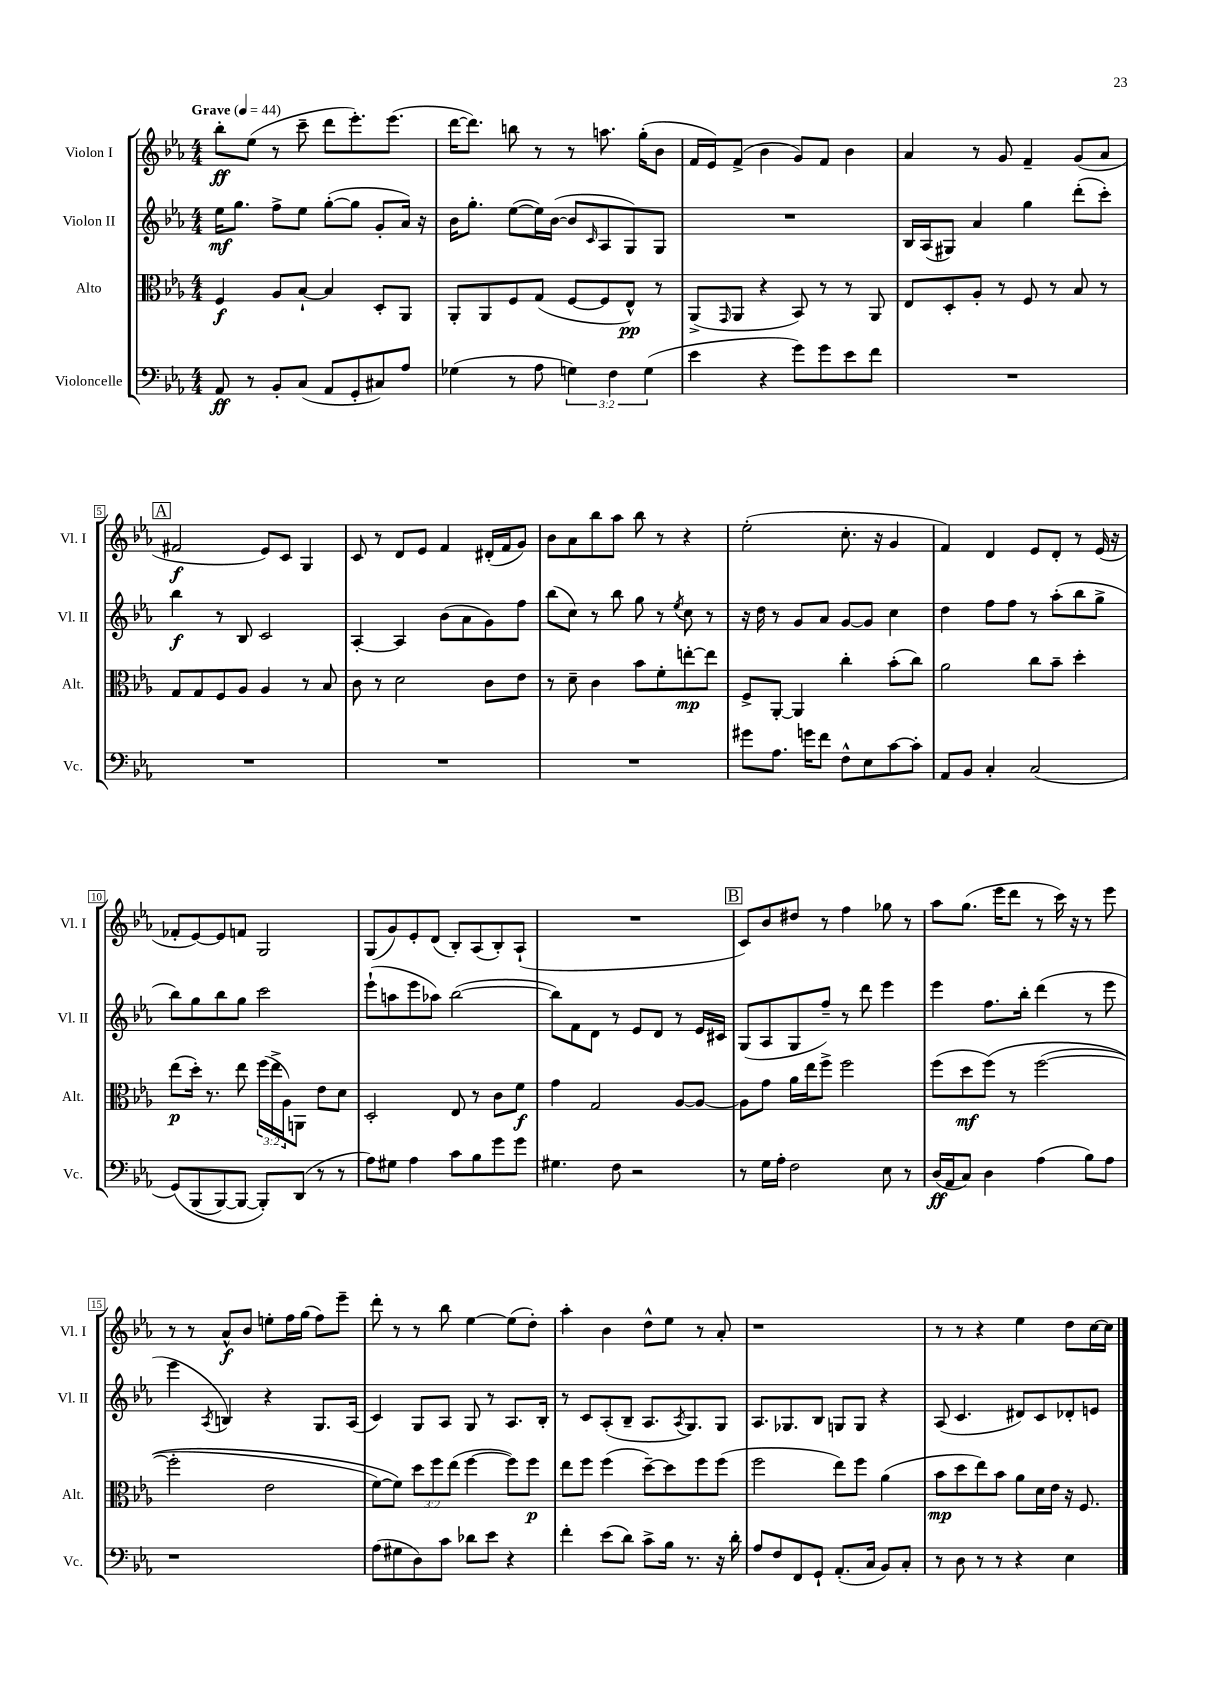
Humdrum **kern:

**kern	**dynam	**kern	**dynam	**kern	**dynam	**kern	**dynam
*part4	*part4	*part3	*part3	*part2	*part2	*part1	*part1
*staff4	*staff4	*staff3	*staff3	*staff2	*staff2	*staff1	*staff1
*I"Violoncelle	*	*I"Alto	*	*I"Violon II	*	*I"Violon I	*
*I'Vc.	*	*I'Alt.	*	*I'Vl. II	*	*I'Vl. I	*
*clefF4	*	*clefC3	*	*clefG2	*	*clefG2	*
*k[b-e-a-]	*	*k[b-e-a-]	*	*k[b-e-a-]	*	*k[b-e-a-]	*
*M4/4	*	*M4/4	*	*M4/4	*	*M4/4	*
*MM44	*	*MM44	*	*MM44	*	*MM44	*
=1	=1	=1	=1	=1	=1	=1	=1
!	!	!	!	!	!	!LO:TX:a:B:t=Grave	!
8AA-/	ff	4F/	f	16ee-\KL	mf	8bb-'\L	ff
.	.	.	.	8.gg\J	.	.	.
8r	.	.	.	.	.	(8ee-\J	.
8BB-'/L	.	8A-/L	.	8ff^\L	.	8r	.
(8C/J	.	[8B-`/J	.	8ee-\J	.	8ccc~\	.
8AA-/L	.	4B-/]	.	([8gg'\L	.	8ddd\L	.
8GG'/	.	.	.	8gg\J]	.	8.eee-'\)	.
8C#X/)	.	8D'/L	.	8g'/L	.	.	.
.	.	.	.	.	.	(8.eee-\J	.
8A-/J	.	8AA-/J	.	16a-/Jk)	.	.	.
.	.	.	.	16r	.	.	.
=2	=2	=2	=2	=2	=2	=2	=2
(4G-X\	.	8AA-'/L	.	16b-\KL	.	[16ddd\KL	.
.	.	.	.	8.gg'\J	.	8.ddd\J])	.
.	.	8AA-/	.	.	.	.	.
8r	.	8F/	.	([8ee-\L	.	8bbn\	.
8A-\	.	(8G/J	.	16ee-\L])	.	8r	.
.	.	.	.	([16b-\JJ	.	.	.
6Gn\)	.	[8F/L	.	8b-/L]	.	8r	.
.	.	.	.	16qqc/	.	.	.
.	.	8F/]	.	8A-/	.	8.aan\	.
6F\	.	.	.	.	.	.	.
.	.	8E-^^/J)	pp	8G/)	.	.	.
.	.	.	.	.	.	(16gg'\KL	.
(6G\	.	.	.	.	.	.	.
.	.	8r	.	8G/J	.	8b-\J	.
=3	=3	=3	=3	=3	=3	=3	=3
4e-\	.	(8AA-^/L	.	1r	.	16f/LL	.
.	.	.	.	.	.	16e-/J)	.
.	.	16qqGG/	.	.	.	.	.
.	.	8AA-/J	.	.	.	(8f^/J	.
4r	.	4r	.	.	.	4b-\	.
8g\L)	.	8BB-/)	.	.	.	8g/L)	.
8g\	.	8r	.	.	.	8f/J	.
8e-\	.	8r	.	.	.	4b-\	.
8f\J	.	8AA-/	.	.	.	.	.
=4	=4	=4	=4	=4	=4	=4	=4
1r	.	8E-/L	.	16B-/LL	.	4a-/	.
.	.	.	.	(16A-/J	.	.	.
.	.	8D'/	.	8G#X/J)	.	.	.
.	.	8A-'/J	.	4a-/	.	8r	.
.	.	8r	.	.	.	8g/	.
.	.	8F/	.	4gg\	.	4f~/	.
.	.	8r	.	.	.	.	.
.	.	8B-/	.	(8ddd'\L	.	(8g/L	.
.	.	8r	.	8ccc'\J)	.	8a-/J	.
!!LO:LB:g=z
!!LO:REH:place=s1:t=A
=5	=5	=5	=5	=5	=5	=5	=5
1r	.	8G/L	.	4bb-\	f	2f#X/	f
.	.	8G/	.	.	.	.	.
.	.	8F/	.	8r	.	.	.
.	.	8A-/J	.	8B-/	.	.	.
.	.	4A-/	.	2c/	.	8e-/L)	.
.	.	.	.	.	.	8c/J	.
.	.	8r	.	.	.	4G/	.
.	.	8B-/	.	.	.	.	.
=6	=6	=6	=6	=6	=6	=6	=6
1r	.	8c\	.	[4A-'/	.	8c/	.
.	.	8r	.	.	.	8r	.
.	.	2d\	.	4A-/]	.	8d/L	.
.	.	.	.	.	.	8e-/J	.
.	.	.	.	(8b-\L	.	4f/	.
.	.	.	.	8a-\	.	.	.
.	.	8c\L	.	8g\)	.	(16d#X'/LL	.
.	.	.	.	.	.	16f/J	.
.	.	8e-\J	.	8ff\J	.	8g/J)	.
=7	=7	=7	=7	=7	=7	=7	=7
1r	.	8r	.	(8bb-\L	.	8b-\L	.
.	.	8d~\	.	8cc\J)	.	8a-\	.
.	.	4c\	.	8r	.	8bb-\	.
.	.	.	.	8bb-\	.	8aa-\J	.
.	.	8b-\L	.	8gg\	.	8bb-\	.
.	.	8f'\	.	8r	.	8r	.
.	.	.	.	8qee-/	.	.	.
.	.	[8een'\	mp	8cc\	.	4r	.
.	.	8ee\J]	.	8r	.	.	.
=8	=8	=8	=8	=8	=8	=8	=8
8g#X\L	.	8F^/L	.	16r	.	(2ee-'\	.
.	.	.	.	16dd\	.	.	.
8.A-\J	.	[8AA-'/J	.	8r	.	.	.
.	.	4AA-/]	.	8g/L	.	.	.
16gn\KL	.	.	.	.	.	.	.
8f\J	.	.	.	8a-/J	.	.	.
8F^^\L	.	4cc'\	.	[8g/L	.	8.cc'\	.
8E-\	.	.	.	8g/J]	.	.	.
.	.	.	.	.	.	16r	.
[8c\	.	(8b-'\L	.	4cc\	.	4g/	.
8c'\J]	.	8cc\J)	.	.	.	.	.
=9	=9	=9	=9	=9	=9	=9	=9
8AA-/L	.	2a-\	.	4dd\	.	4f/)	.
8BB-/J	.	.	.	.	.	.	.
4C'/	.	.	.	8ff\L	.	4d/	.
.	.	.	.	8ff\J	.	.	.
(2C/	.	8cc\L	.	8r	.	8e-/L	.
.	.	8b-~\J	.	(8aa-'\L	.	8d'/J	.
.	.	4dd'\	.	8bb-\	.	8r	.
.	.	.	.	8gg^\J	.	(16e-/	.
.	.	.	.	.	.	16r	.
!!LO:LB:g=z
=10	=10	=10	=10	=10	=10	=10	=10
(8GG/L)	.	(8ee-\L	p	8bb-\L)	.	8f-X'/L	.
(8BBB-/	.	16dd'\Jk)	.	8gg\	.	[8e-/)	.
.	.	8.r	.	.	.	.	.
[8BBB-/)	.	.	.	8bb-\	.	8e-/]	.
8BBB-/J_	.	8ee-\	.	8gg\J	.	8fn/J	.
8BBB-'/L])	.	(24ff\LL	.	2ccc\	.	2G/	.
.	.	24ee-^\	.	.	.	.	.
.	.	24A-\J)	.	.	.	.	.
(8DD/J	.	8AAn\J	.	.	.	.	.
8r	.	8e-\L	.	.	.	.	.
8r	.	8d\J	.	.	.	.	.
=11	=11	=11	=11	=11	=11	=11	=11
8A-\L)	.	2D'/	.	(8eee-`\L	.	(8G/L	.
8G#X\J	.	.	.	8aan\	.	8g/)	.
4A-\	.	.	.	8eee-\	.	8e-'/	.
.	.	.	.	8aa-X\J)	.	(8d/J	.
8c\L	.	8E-/	.	([2bb-\	.	8B-'/L)	.
8B-\	.	8r	.	.	.	(8A-/	.
8g\	.	8c\L	.	.	.	8B-'/)	.
8g\J	.	8f\J	f	.	.	(8A-`/J	.
=12	=12	=12	=12	=12	=12	=12	=12
4.G#X\	.	4g\	.	8bb-\L])	.	1r	.
.	.	.	.	8f\	.	.	.
.	.	2G/	.	8d\J	.	.	.
8F\	.	.	.	8r	.	.	.
2r	.	.	.	8e-/L	.	.	.
.	.	.	.	8d/J	.	.	.
.	.	[8A-/L	.	8r	.	.	.
.	.	8A-/J_	.	16e-/LL	.	.	.
.	.	.	.	16c#X/JJ	.	.	.
!!LO:REH:place=s1:t=B
=13	=13	=13	=13	=13	=13	=13	=13
8r	.	8A-\L]	.	(8G/L	.	8c/L)	.
16G\LL	.	8g\J	.	8A-/	.	8b-/	.
16A-'\JJ	.	.	.	.	.	.	.
2F\	.	16a-\LL	.	8G/	.	8dd#X/J	.
.	.	16ee-\J	.	.	.	.	.
.	.	8ff^\J	.	8ff~/J)	.	8r	.
.	.	2ff\	.	8r	.	4ff\	.
.	.	.	.	8ddd\	.	.	.
8E-\	.	.	.	4eee-\	.	8gg-X\	.
8r	.	.	.	.	.	8r	.
=14	=14	=14	=14	=14	=14	=14	=14
(16D/LL	ff	(8ff\L	.	4eee-\	.	8aa-\L	.
16AA-/J	.	.	.	.	.	.	.
8C/J)	.	8dd\	mf	.	.	(8.gg\J	.
4D\	.	(8ff\J)	.	8.ff\L	.	.	.
.	.	.	.	.	.	16eee-\KL	.
.	.	8r	.	.	.	8ddd\J	.
.	.	.	.	16bb-'\Jk	.	.	.
(4A-\	.	([2ff\	.	(4ddd\	.	8r	.
.	.	.	.	.	.	16ccc\)	.
.	.	.	.	.	.	16r	.
8B-\L)	.	.	.	8r	.	8r	.
8A-\J	.	.	.	8eee-\	.	8eee-\	.
!!LO:LB:g=z
=15	=15	=15	=15	=15	=15	=15	=15
1r	.	2ff'\]	.	4eee-\	.	8r	.
.	.	.	.	.	.	8r	.
.	.	.	.	8qA-/	.	.	.
.	.	.	.	4Bn/)	.	8a-^^/L	f
.	.	.	.	.	.	8b-/J	.
.	.	2e-\	.	4r	.	8een'\L	.
.	.	.	.	.	.	16ff\L	.
.	.	.	.	.	.	(16gg\JJ	.
.	.	.	.	8.G/L	.	8ff\L)	.
.	.	.	.	.	.	8eee-~\J	.
.	.	.	.	(16A-/Jk	.	.	.
=16	=16	=16	=16	=16	=16	=16	=16
(8A-\L	.	[8f\L)	.	4c/)	.	8ddd'\	.
8G#X\	.	8f\J])	.	.	.	8r	.
8D\)	.	12dd\L	.	8G/L	.	8r	.
.	.	12ff\	.	.	.	.	.
8c\J	.	.	.	8A-/J	.	8bb-\	.
.	.	(12ee-\J	.	.	.	.	.
8d-X\L	.	[4ff\	.	8G/	.	[4ee-\	.
8e-\J	.	.	.	8r	.	.	.
4r	.	8ff\L])	.	8.A-/L	.	(8ee-\L]	.
.	.	8ff\J	p	.	.	8dd'\J)	.
.	.	.	.	16B-'/Jk	.	.	.
=17	=17	=17	=17	=17	=17	=17	=17
4f'\	.	8ee-\L	.	8r	.	4aa-'\	.
.	.	8ff\J	.	8c/L	.	.	.
(8e-\L	.	(4ff\	.	(8A-'/	.	4b-\	.
8d\J)	.	.	.	8B-~/J	.	.	.
8c^\L	.	[8dd~\L)	.	8.A-/L	.	8dd^^\L	.
16B-\Jk	.	8dd\]	.	.	.	8ee-\J	.
.	.	.	.	8qA-/	.	.	.
8.r	.	.	.	8.G/)	.	.	.
.	.	8ff\	.	.	.	8r	.
16r	.	(8ff\J	.	8G/J	.	8a-'/	.
16d'\	.	.	.	.	.	.	.
=18	=18	=18	=18	=18	=18	=18	=18
8A-/L	.	2ff\	.	8.A-/L	.	1r	.
8F/	.	.	.	.	.	.	.
.	.	.	.	8.G-X/	.	.	.
8FF/	.	.	.	.	.	.	.
8GG`/J	.	.	.	8B-/J	.	.	.
(8.AA-'/L	.	8ee-\L)	.	8Gn/L	.	.	.
.	.	8ff\J	.	8G/J	.	.	.
16C/Jk	.	.	.	.	.	.	.
8BB-/L)	.	(4a-\	.	4r	.	.	.
8C'/J	.	.	.	.	.	.	.
=19	=19	=19	=19	=19	=19	=19	=19
8r	.	8b-\L	mp	(8A-/	.	8r	.
8D\	.	8dd\	.	4.c/	.	8r	.
8r	.	8ee-\)	.	.	.	4r	.
8r	.	8b-\J	.	.	.	.	.
4r	.	8a-\L	.	8d#X/L)	.	4ee-\	.
.	.	16d\L	.	8c/	.	.	.
.	.	16e-\JJ	.	.	.	.	.
4E-\	.	16r	.	8d-X'/	.	8dd\L	.
.	.	8.F/	.	.	.	.	.
.	.	.	.	8en/J	.	[16cc\L	.
.	.	.	.	.	.	16cc\JJ]	.
==	==	==	==	==	==	==	==
*-	*-	*-	*-	*-	*-	*-	*-
